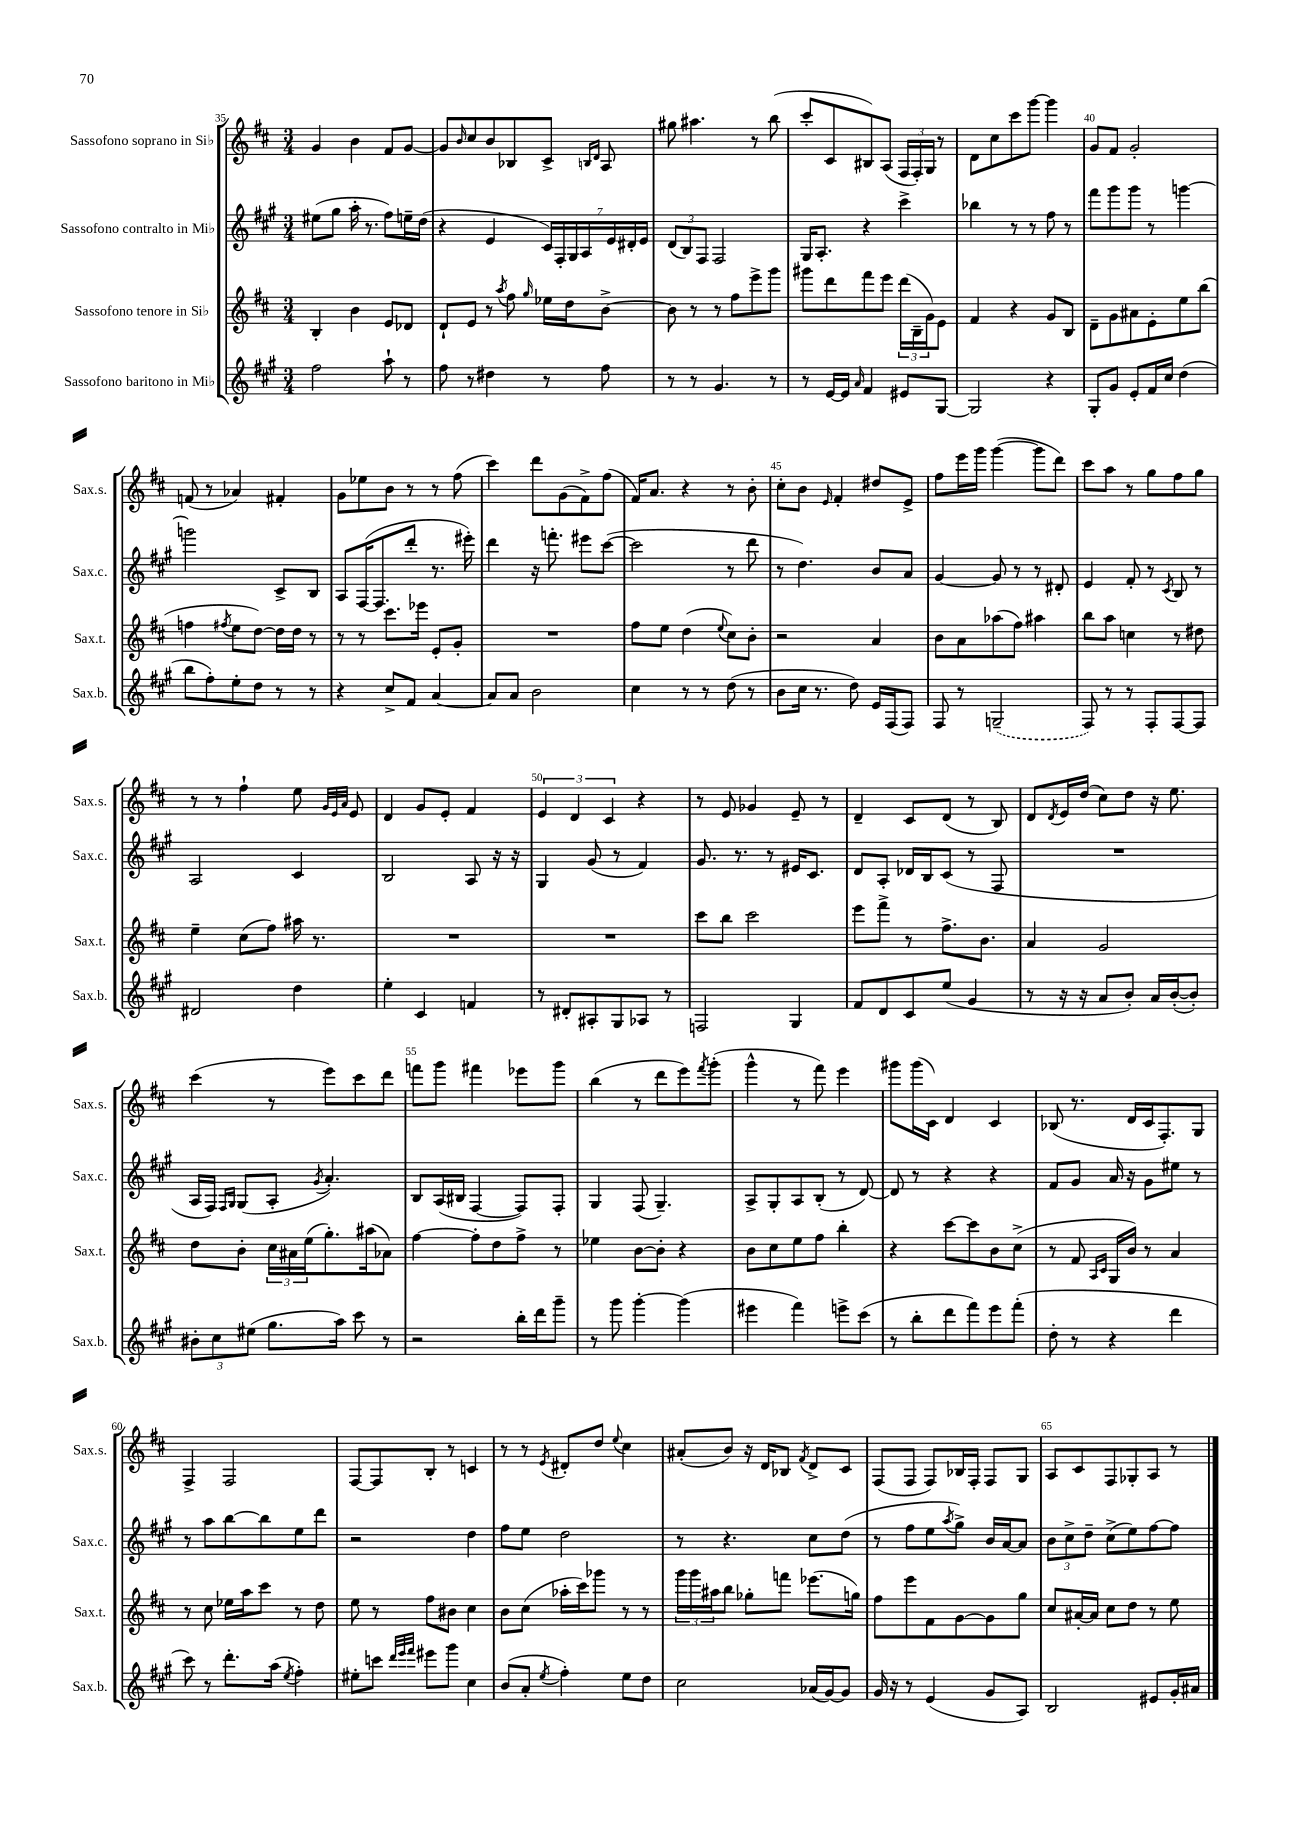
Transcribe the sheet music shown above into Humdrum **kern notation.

**kern	**kern	**kern	**kern
*part4	*part3	*part2	*part1
*staff4	*staff3	*staff2	*staff1
*I"Sassofono baritono in Mi♭	*I"Sassofono tenore in Si♭	*I"Sassofono contralto in Mi♭	*I"Sassofono soprano in Si♭
*I'Sax.b.	*I'Sax.t.	*I'Sax.c.	*I'Sax.s.
*clefG2	*clefG2	*clefG2	*clefG2
*k[f#c#g#]	*k[f#c#]	*k[f#c#g#]	*k[f#c#]
*M3/4	*M3/4	*M3/4	*M3/4
=35	=35	=35	=35
2ff#\	4B'/	(8ee#X\L	4g/
.	.	8gg#\J	.
.	4b\	16aa'\	4b\
.	.	8.r	.
8aa`\	8e/L	8ff#\L)	8f#/L
8r	8d-X/J	16een~\L	[8g/J
.	.	(16dd\JJ	.
=36	=36	=36	=36
8ff#\	8d`/L	4r	8g/L]
.	.	.	16qqb/
8r	8e/J	.	8cc#/
4dd#X\	8r	4e/	8b/
.	8qaa/	.	.
.	8ff#\	.	8B-X/
.	16qqgg/	.	.
8r	16ee-X\LL	28c#/LL)	8c#^/J
.	.	28F#'/	.
.	16dd\J	.	.
.	.	28G#/	.
.	.	28A/	.
.	.	.	16qqBn/LL
.	.	.	16qqd/JJ
8ff#\	[8b^\J	.	8A/
.	.	28e/	.
.	.	28d#X'/	.
.	.	28e/JJ	.
=37	=37	=37	=37
8r	8b\]	(12d/L	8gg#X\
.	.	12B/)	.
8r	8r	.	4.aa#X\
.	.	12F#/J	.
4.g#/	8r	2F#/	.
.	8ff#\L	.	.
.	8eee^\	.	8r
8r	8ggg\J	.	(8bb\
=38	=38	=38	=38
8r	8ggg#X\L	16G#/KL	8ccc#'/L
.	.	8.A'/J	.
[16e/LL	8ddd\	.	8c#/
16e/JJ]	.	.	.
16qqa/	.	.	.
4f#/	8fff#\	4r	8B#X/)
.	8eee\J	.	(8A/J
8e#X/L	(24ddd\LL	4ccc#^\	24F#/LL
.	24B~\	.	24F#'/)
.	24g\J)	.	24G/JJ
[8G#/J	8e\J	.	8r
=39	=39	=39	=39
2G#/]	4f#/	4bb-X\	8d\L
.	.	.	8cc#\
.	4r	8r	8ccc#\
.	.	8r	[8ggg\J
4r	8g/L	8ff#\	4ggg\]
.	8B/J	8r	.
=40	=40	=40	=40
8G#'/L	8d~\L	8fff#\L	8g/L
8g#/J	8g\	8ggg#\	8f#/J
8e'/L	8a#X\	8ggg#\J	2g'/
16f#/L	8e'\	8r	.
16cc#/JJ	.	.	.
(4dd\	8ee\	[4gggn\	.
.	(8bb\J	.	.
!!LO:LB:g=z
=41	=41	=41	=41
8bb\L	4ffn\	2gggn\]	(8fn/
8ff#'\)	.	.	8r
.	8qff#X/	.	.
8ee'\	8ee\L	.	4a-X/)
8dd\J	[8dd\J)	.	.
8r	16dd\LL]	8c#^/L	4f#X'/
.	16dd\JJ	.	.
8r	8r	8B/J	.
=42	=42	=42	=42
4r	8r	8A/L	8g\L
.	8r	([16F#/K	8ee-X\
.	.	8.F#/]	.
8cc#^/L	8.ccc#\L	.	8b\J
8f#/J	.	8ddd'/J	8r
.	16eee-X\Jk	.	.
[4a/	8e'/L	8.r	8r
.	8g'/J	.	(8ff#\
.	.	16eee#X'\)	.
=43	=43	=43	=43
8a/L]	2.r	4ddd\	4ccc#\)
8a/J	.	.	.
2b\	.	16r	8ddd\L
.	.	8.fffn'\	.
.	.	.	(8g\
.	.	8eee#X\L	8f#^\)
.	.	([8ccc#\J	(8ff#\J
=44	=44	=44	=44
4cc#\	8ff#\L	2ccc#\]	16f#/KL)
.	.	.	8.a/J
.	8ee\J	.	.
8r	(4dd\	.	4r
8r	.	.	.
.	8qqee/	.	.
(8dd\	8cc#\L)	8r	8r
8r	8b'\J	8ddd\	8b'\
=45	=45	=45	=45
8b\L	2r	8r	8cc#'\L
16cc#\Jk	.	4.dd\)	8b\J
8.r	.	.	.
.	.	.	16qqe/
.	.	.	4f#'/
8dd\)	.	.	.
16e/LL	4a/	8b/L	8dd#X/L
(16F#/J	.	.	.
8F#/J)	.	8a/J	8e^/J
=46	=46	=46	=46
8F#/	8b\L	[4g#/	8ff#\L
8r	8a\	.	16eee\L
.	.	.	16ggg\JJ
(2Gn~/	(8aa-X\	8g#/]	([4ggg\
.	8ff#\J)	8r	.
.	4aa#X\	8r	8ggg\L]
.	.	8d#X'/	8ddd\J)
=47	=47	=47	=47
8F#/)	8bb\L	4e/	8ccc#\L
8r	8aa\J	.	8aa\J
8r	4ccn\	8f#'/	8r
8F#'/L	.	8r	8gg\L
.	.	8qc#/	.
[8F#/	8r	8B/	8ff#\
8F#/J]	8dd#X\	8r	8gg\J
!!LO:LB:g=z
=48	=48	=48	=48
2d#X/	4ee~\	2A/	8r
.	.	.	8r
.	(8cc#\L	.	4ff#`\
.	8ff#\J)	.	.
4dd\	16aa#X\	4c#/	8ee\
.	8.r	.	.
.	.	.	32qqg/LLL
.	.	.	32qqe/
.	.	.	32qqa/JJJ
.	.	.	8e/
=49	=49	=49	=49
4ee'\	2.r	2B/	4d/
4c#/	.	.	8g/L
.	.	.	8e'/J
4fn/	.	8A/	4f#/
.	.	16r	.
.	.	16r	.
=50	=50	=50	=50
8r	2.r	4G#/	6e/
8d#X'/L	.	.	.
.	.	.	6d/
8A#X'/	.	(8g#/	.
.	.	.	6c#/
8G#/	.	8r	.
8A-X/J	.	4f#/)	4r
8r	.	.	.
=51	=51	=51	=51
2Fn/	8ccc#\L	8.g#/	8r
.	8bb\J	.	8e/
.	.	8.r	.
.	2ccc#\	.	4g-X/
.	.	8r	.
4G#/	.	16e#X/KL	8e~/
.	.	8.c#/J	.
.	.	.	8r
=52	=52	=52	=52
8f#/L	8eee\L	8d/L	4d~/
8d/	8fff#^\J	8A'/J	.
8c#/	8r	16d-X/LL	8c#/L
.	.	16B/J	.
(8ee/J	8.ff#^\L	(8c#/J	(8d/J
4g#/	.	8r	8r
.	8.b\J	.	.
.	.	8F#/	8B/)
=53	=53	=53	=53
8r	4a/	2.r	8d/L
.	.	.	8qd/
16r	.	.	16e/L
16r	.	.	(16dd/JJ
8a/L	2g/	.	8cc#\L)
8b'/J)	.	.	8dd\J
16a/LL	.	.	16r
([16b'/J	.	.	8.ee\
8b'/J])	.	.	.
!!LO:LB:g=z
=54	=54	=54	=54
12b#X'\L	8dd\L	16A/LL	(4ccc#\
.	.	16F#/JJ)	.
12cc#\	.	.	.
.	.	16qqF#/LL	.
.	.	16qqG#/JJ	.
.	8b'\J	(8G#/L	.
(12ee#X\J	.	.	.
8.gg#\L	24cc#\LL	8A'/J	8r
.	24a#X\	.	.
.	(24ee\J	.	.
.	.	8qg#/	.
.	8.gg'\)	4.a'/)	8eee\L)
16aa\Jk)	.	.	.
8ccc#\	.	.	8ccc#\
.	(16aa#X\k	.	.
8r	8a-X\J)	.	8ddd\J
=55	=55	=55	=55
2r	[4ff#\	8B/L	8fffn\L
.	.	(16A/L	8ggg\J
.	.	16B#X/JJ	.
.	8ff#'\L]	[4F#/	4fff#X\
.	8dd\	.	.
16bb'\LL	8ff#^\J	8F#/L])	8eee-X\L
16ddd\J	.	.	.
8ggg#~\J	8r	8F#'/J	8ggg\J
=56	=56	=56	=56
8r	4ee-X\	4G#/	(4bb\
8ggg#\	.	.	.
[4ggg#'\	[8b\L	(8F#/	8r
.	8b'\J]	4.G#~/)	8ddd\L
(4ggg#\]	4r	.	8eee\)
.	.	.	8qfff#/
.	.	.	(8ggg'\J
=57	=57	=57	=57
4eee#X\	8b\L	8A^/L	4ggg^^\
.	8cc#\	8G#'/	.
4fff#\)	8ee\	8A/	8r
.	8ff#\J	(8B'/J	8fff#\)
8eeen^\L	4bb'\	8r	4eee\
(8ccc#\J	.	[8d/)	.
=58	=58	=58	=58
8r	4r	8d/]	8ggg#X\L
8bb'\L	.	8r	(16ggg#\L
.	.	.	16c#\JJ)
8ddd\	[8ccc#\L	4r	4d/
8fff#\)	8ccc#\]	.	.
8eee\	8b\	4r	4c#/
(8fff#'\J	(8cc#^\J	.	.
=59	=59	=59	=59
8dd'\	8r	8f#/L	(8B-X/
8r	8f#/	8g#/J	8.r
.	16qqA/LL	.	.
.	16qqc#/JJ	.	.
4r	16G/LL	16a/	.
.	16b/JJ)	16r	16d/LL
.	8r	8g#\L	16c#/J
.	.	.	8.F#'/)
4ddd\	4a/	8ee#X\J	.
.	.	8r	8G/J
!!LO:LB:g=z
=60	=60	=60	=60
8ccc#\)	8r	8r	4F#^/
8r	8cc#\	8aa\L	.
8.ddd'\L	16ee-X\LL	[8bb\	2F#/
.	16aa\J	.	.
.	8ccc#\J	8bb\]	.
(16aa\Jk	.	.	.
8qee/	.	.	.
4ff#'\)	8r	8ee\	.
.	8dd\	8ddd\J	.
=61	=61	=61	=61
8ee#X'\L	8ee\	2r	[8F#/L
8cccn\J	8r	.	8F#/]
32qqddd/LLL	.	.	.
32qqeee/	.	.	.
32qqfff#/JJJ	.	.	.
8eee#X\L	8ff#\L	.	8B'/J
8ggg#\J	8b#X\J	.	8r
4cc#\	4cc#\	4dd\	4cn/
=62	=62	=62	=62
(8b/L	8b\L	8ff#\L	8r
8a'/J	(8cc#\J	8ee\J	8r
8qee/	.	.	8qe/
4ff#'\)	16aa-X'\LL	2dd\	8d#X'/L
.	16ccc#\J)	.	.
.	8ggg-X\J	.	8dd/J
.	.	.	8qqee/
8ee\L	8r	.	4cc#\
8dd\J	8r	.	.
=63	=63	=63	=63
2cc#\	24ggg\LL	8r	(8a#X'/L
.	24ggg\	.	.
.	24aa#X\J	.	.
.	8bb\J	4.r	8b/J)
.	8gg-X'\L	.	16r
.	.	.	16d/KL
.	8fffn\J	.	8B-X/J
.	.	.	8qf#/
(16a-X/LL	(8.eee-X\L	8cc#\L	8d^/L
[16g#/J)	.	.	.
8g#/J]	.	(8dd\J	8c#/J
.	16ggn\Jk)	.	.
=64	=64	=64	=64
16g#/	8ff#\L	8r	(8F#/L
16r	.	.	.
8r	8eee\	8ff#\L	8F#/J
(4e/	8f#\	8ee\	8F#/L)
.	.	8qaa/	.
.	[8g\	8gg#^\J)	16B-X/L
.	.	.	16F#'/JJ
8g#/L	8g\]	16b/LL	8F#/L
.	.	[16a/J	.
8A/J)	8gg\J	8a/J]	8G/J
=65	=65	=65	=65
2B/	8cc#/L	12b\L	8A/L
.	.	12cc#^\	.
.	[16a#X'/L	.	8c#/
.	.	12dd~\J	.
.	16a#/JJ]	.	.
.	8cc#\L	(8cc#^\L	8F#/
.	8dd\J	8ee\)	8G-X'/
8e#X/L	8r	[8ff#\	8A/J
16g#'/L	8ee\	8ff#\J]	8r
16a#X/JJ	.	.	.
==	==	==	==
*-	*-	*-	*-
